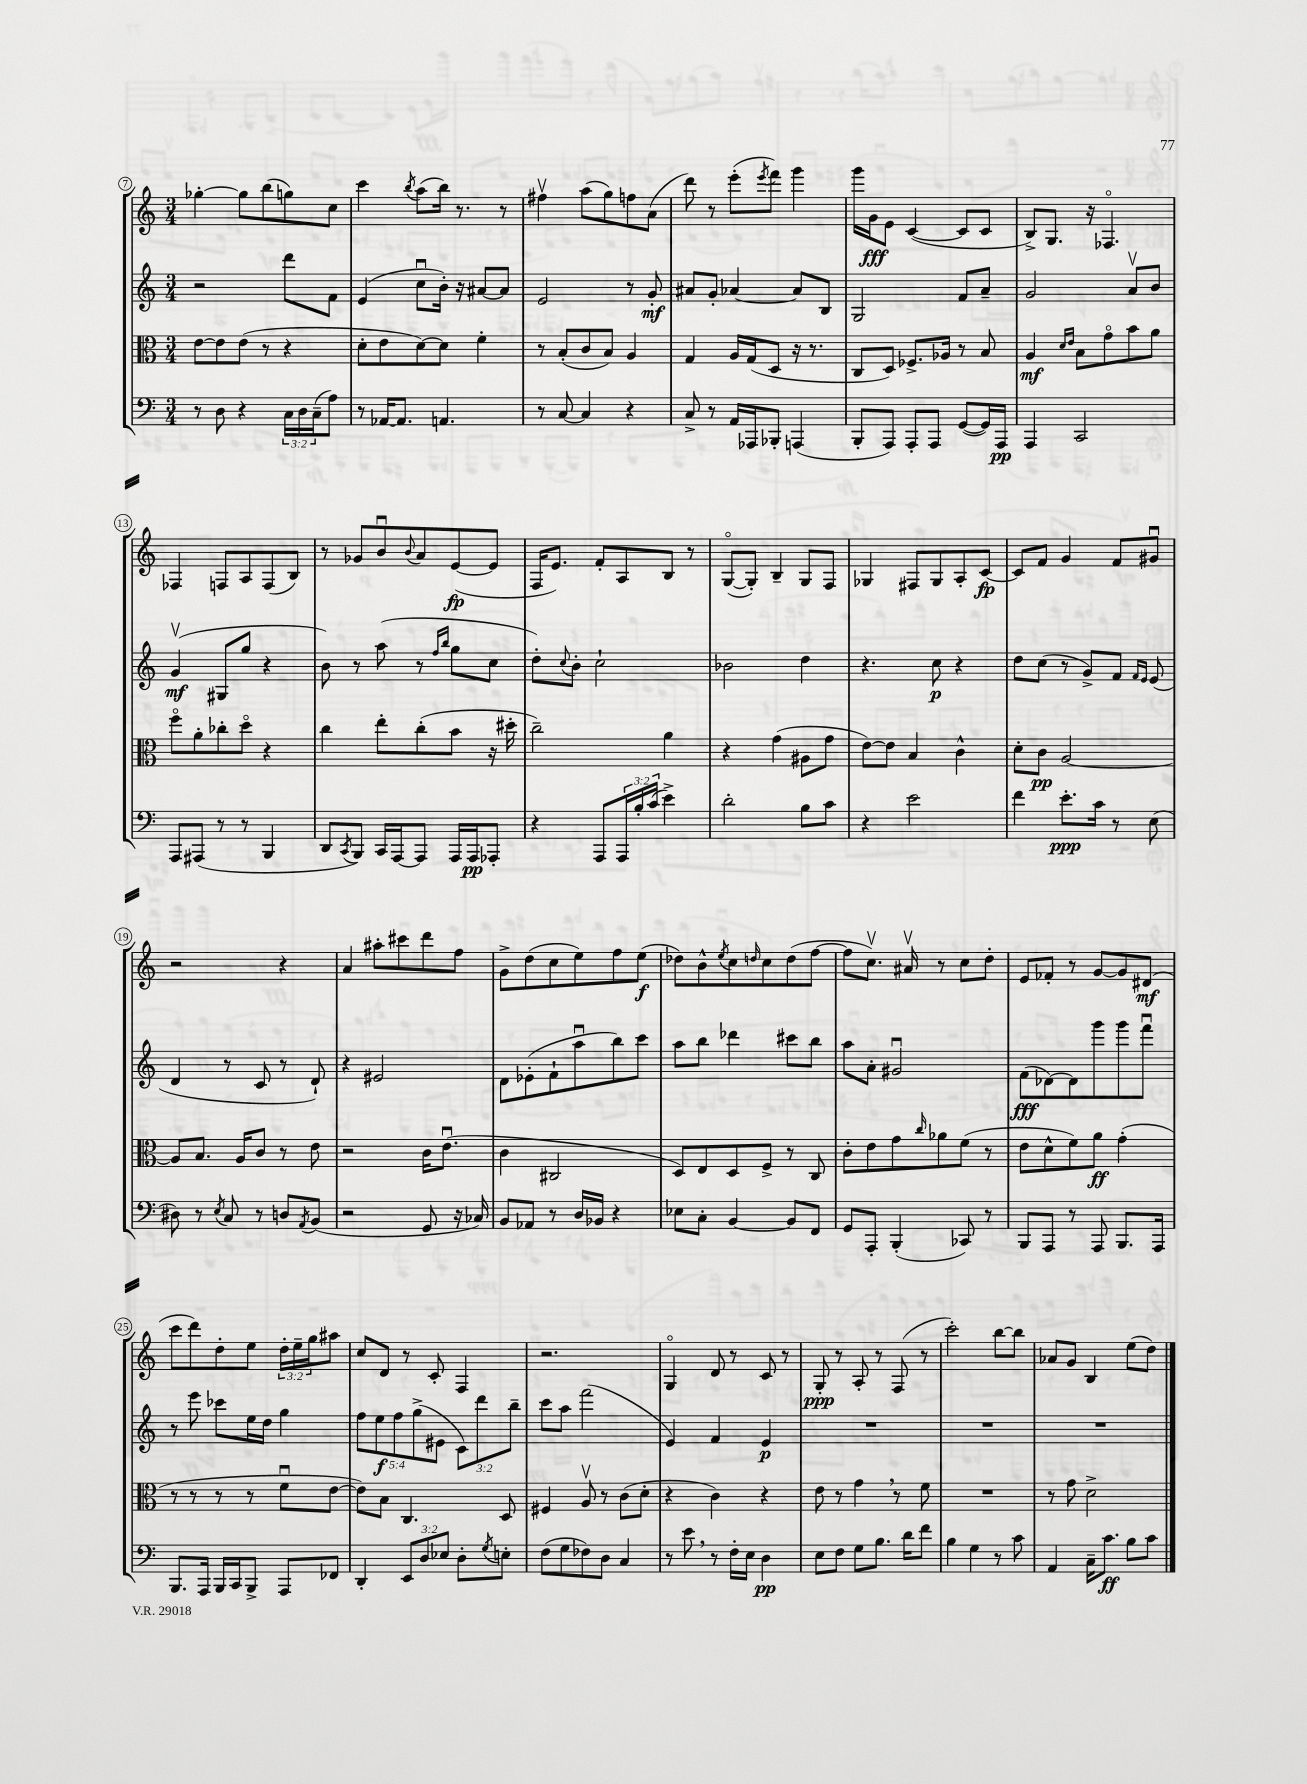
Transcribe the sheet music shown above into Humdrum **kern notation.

**kern	**dynam	**kern	**dynam	**kern	**dynam	**kern	**dynam
*part4	*part4	*part3	*part3	*part2	*part2	*part1	*part1
*staff4	*staff4	*staff3	*staff3	*staff2	*staff2	*staff1	*staff1
*clefF4	*	*clefC3	*	*clefG2	*	*clefG2	*
*k[]	*	*k[]	*	*k[]	*	*k[]	*
*M3/4	*	*M3/4	*	*M3/4	*	*M3/4	*
=7	=7	=7	=7	=7	=7	=7	=7
8r	.	[8e\L	.	2r	.	[4gg-X'\	.
8D\	.	8e\]	.	.	.	.	.
4r	.	(8e\J	.	.	.	8gg-\L]	.
.	.	8r	.	.	.	(8bb\	.
24C\LL	.	4r	.	8ddd\L	.	8ggn\)	.
24D\	.	.	.	.	.	.	.
(24C~\J	.	.	.	.	.	.	.
8A\J)	.	.	.	8f\J	.	8cc\J	.
=8	=8	=8	=8	=8	=8	=8	=8
8r	.	8d'\L	.	(4e/	.	4ccc\	.
[16AA-X/KL	.	8e\	.	.	.	.	.
8.AA-/J]	.	.	.	.	.	.	.
.	.	.	.	.	.	8qbb/	.
.	.	[8d\)	.	8ccu\L	.	(8aa\L	.
4.AAn/	.	8d\J]	.	16b'\Jk)	.	16bb\Jk)	.
.	.	.	.	16r	.	8.r	.
.	.	4f'\	.	[8a#X/L	.	.	.
.	.	.	.	8a#/J]	.	8r	.
=9	=9	=9	=9	=9	=9	=9	=9
8r	.	8r	.	2e/	.	4ff#Xv\	.
[8C/	.	(8B'/L	.	.	.	.	.
4C/]	.	8c/	.	.	.	(8aa\L	.
.	.	8B/J)	.	.	.	8gg\)	.
4r	.	4A/	.	8r	.	8ffn\	.
.	.	.	.	8g'/	mf	(8a\J	.
=10	=10	=10	=10	=10	=10	=10	=10
8C^/	.	4G/	.	8a#X/L	.	8ddd\)	.
8r	.	.	.	8g'/J	.	8r	.
16AA/LL	.	16A/LL	.	[4a-X/	.	(8eee'\L	.
16AAA-X/J	.	(16G/J	.	.	.	.	.
.	.	.	.	.	.	8qeee/	.
8BBB-X'/J	.	8D/J	.	.	.	8fff\J)	.
(4AAAn/	.	16r	.	8a-/L]	.	4ggg\	.
.	.	8.r	.	.	.	.	.
.	.	.	.	8B/J	.	.	.
=11	=11	=11	=11	=11	=11	=11	=11
8BBB'/L	.	8C/L	.	2G/	.	16ggg\LL	.
.	.	.	.	.	.	16g\J	fff
8AAA/J)	.	8D/J)	.	.	.	8e\J	.
8AAA'/L	.	8.F-X^/L	.	.	.	([4c/	.
8AAA/J	.	.	.	.	.	.	.
.	.	16A-X/Jk	.	.	.	.	.
([8GG/L	.	8r	.	8f/L	.	8c/L]	.
16GG/L])	.	8B/	.	8a~/J	.	8c/J	.
16AAA/JJ	pp	.	.	.	.	.	.
=12	=12	=12	=12	=12	=12	=12	=12
4AAA/	.	4A/	mf	2g/	.	8B^/L)	.
.	.	.	.	.	.	8.G/J	.
.	.	16qqd/LL	.	.	.	.	.
.	.	16qqe/JJ	.	.	.	.	.
2CC/	.	8B\L	.	.	.	.	.
.	.	.	.	.	.	16r	.
.	.	8g\	.	.	.	4.F-X/	.
.	.	8b\	.	8av/L	.	.	.
.	.	8a\J	.	8b/J	.	.	.
!!LO:LB:g=z
=13	=13	=13	=13	=13	=13	=13	=13
8AAA/L	.	8ff\L	.	(4gv/	mf	4F-X/	.
(8AAA#X/J	.	8a'\	.	.	.	.	.
8r	.	8cc-X'\	.	8G#X/L	.	8Fn/L	.
8r	.	8dd\J	.	8gg/J	.	8A/	.
4BBB/	.	4r	.	4r	.	(8F/	.
.	.	.	.	.	.	8B/J)	.
=14	=14	=14	=14	=14	=14	=14	=14
8DD/L	.	4cc\	.	8b\)	.	8r	.
8qCC/	.	.	.	.	.	.	.
8BBB/J)	.	.	.	8r	.	8g-X/L	.
16CC/LL	.	8ee'\L	.	(8aa\	.	8bu/	.
[16AAA/J	.	.	.	.	.	.	.
.	.	.	.	.	.	8qqb/	.
8AAA/J]	.	(8cc'\	.	8r	.	8a/	.
.	.	.	.	16qqff/LL	.	.	.
.	.	.	.	16qqbb/JJ	.	.	.
16AAA/LL	.	8b\J	.	8gg\L	.	([8e/	fp
16AAA/J	pp	.	.	.	.	.	.
8AAA-X'/J	.	16r	.	8cc\J	.	8e/J]	.
.	.	16dd#X'\	.	.	.	.	.
=15	=15	=15	=15	=15	=15	=15	=15
4r	.	2cc~\)	.	8dd'\L)	.	16F/KL	.
.	.	.	.	.	.	8.e/J)	.
.	.	.	.	8qqcc/	.	.	.
.	.	.	.	8b'\J	.	.	.
8AAA/L	.	.	.	2cc`\	.	8f'/L	.
24AAA/L	.	.	.	.	.	8A/	.
24B'/	.	.	.	.	.	.	.
(24c/JJ	.	.	.	.	.	.	.
4e^\)	.	4a\	.	.	.	8B/J	.
.	.	.	.	.	.	8r	.
=16	=16	=16	=16	=16	=16	=16	=16
2d'\	.	4r	.	2b-X\	.	([8G/L	.
.	.	.	.	.	.	8G'/J])	.
.	.	(4g\	.	.	.	4B~/	.
8B\L	.	8A#X\L	.	4dd\	.	8G/L	.
8c\J	.	8g\J	.	.	.	8F/J	.
=17	=17	=17	=17	=17	=17	=17	=17
4r	.	[8e\L)	.	4.r	.	4G-X/	.
.	.	8e\J]	.	.	.	.	.
2e\	.	4B/	.	.	.	8F#X/L	.
.	.	.	.	8cc\	p	8G-/	.
.	.	4c^^\	.	4r	.	8A'/	.
.	.	.	.	.	.	[8c/J	fp
=18	=18	=18	=18	=18	=18	=18	=18
4f\	.	8d'\L	.	8dd\L	.	8c/L]	.
.	.	8c\J	pp	(8cc\J	.	8f/J	.
8.e'\L	ppp	[2A/	.	8r	.	4g/	.
.	.	.	.	8g^/L)	.	.	.
16c\Jk	.	.	.	.	.	.	.
8r	.	.	.	8f/J	.	8f/L	.
.	.	.	.	16qqf/LL	.	.	.
.	.	.	.	16qqe/JJ	.	.	.
(8E\	.	.	.	(8e/	.	8g#Xu/J	.
!!LO:LB:g=z
=19	=19	=19	=19	=19	=19	=19	=19
8D#X\)	.	8A/L]	.	4d/	.	2r	.
8r	.	8.B/J	.	.	.	.	.
8qE/	.	.	.	.	.	.	.
8C/	.	.	.	8r	.	.	.
.	.	16A/KL	.	.	.	.	.
8r	.	8c/J	.	8c/	.	.	.
8Dn/L	.	8r	.	8r	.	4r	.
8qAA/	.	.	.	.	.	.	.
(8BB/J	.	8e\	.	8d`/)	.	.	.
=20	=20	=20	=20	=20	=20	=20	=20
2r	.	2r	.	4r	.	4a/	.
.	.	.	.	2e#X/	.	8aa#X'\L	.
.	.	.	.	.	.	8ccc#X\	.
8GG/	.	16c\KL	.	.	.	8ddd\	.
.	.	(8.eu\J	.	.	.	.	.
16r	.	.	.	.	.	8ff\J	.
16C-X/)	.	.	.	.	.	.	.
=21	=21	=21	=21	=21	=21	=21	=21
8BB/L	.	4c\	.	8d\L	.	8g^\L	.
8AA-X/J	.	.	.	(8e-X'\	.	(8dd\	.
8r	.	2C#X/	.	8f`\	.	8cc\	.
16D/LL	.	.	.	8aau\	.	8ee\)	.
16BB-X/JJ	.	.	.	.	.	.	.
4r	.	.	.	8bb\)	.	8ff\	.
.	.	.	.	8ccc\J	.	(8ee\J	f
=22	=22	=22	=22	=22	=22	=22	=22
8E-X\L	.	8D/L)	.	8aa\L	.	8dd-X\L)	.
8C'\J	.	8E/	.	8bb\J	.	8b^^\	.
.	.	.	.	.	.	8qee/	.
[4BB/	.	8D/	.	4ddd-X\	.	8cc\	.
.	.	.	.	.	.	16qqddn/	.
.	.	8F^/J	.	.	.	8cc\	.
8BB/L]	.	8r	.	8ccc#X\L	.	(8dd\	.
8FF/J	.	8C/	.	8bb\J	.	[8ff\J	.
=23	=23	=23	=23	=23	=23	=23	=23
8GG/L	.	8c'\L	.	8aa\L	.	8ff\L]	.
8AAA'/J	.	8e\	.	8a'\J	.	8.ccv\J)	.
(4BBB'/	.	8g\	.	2g#Xu/	.	.	.
.	.	.	.	.	.	16a#Xv/	.
.	.	16qqcc/	.	.	.	.	.
.	.	8a-X\	.	.	.	8r	.
8CC-X/)	.	(8f\J	.	.	.	8cc\L	.
8r	.	8r	.	.	.	8dd'\J	.
=24	=24	=24	=24	=24	=24	=24	=24
8BBB/L	.	8e\L	.	(8f\L	fff	8e/L	.
8AAA/J	.	8d^^\	.	[8d-X\)	.	8f-X'/J	.
8r	.	8f\)	.	8d-\]	.	8r	.
8AAA/	.	8a\J	ff	8ggg\	.	[8g/L	.
8.BBB/L	.	(4g'\	.	8ggg\	.	8g/]	.
.	.	.	.	8fffu\J	.	(8d#X/J	mf
16AAA/Jk	.	.	.	.	.	.	.
!!LO:LB:g=z
=25	=25	=25	=25	=25	=25	=25	=25
8.BBB/L	.	8r	.	8r	.	8ccc\L	.
.	.	8r	.	8eee\	.	8ddd\)	.
16AAA/Jk	.	.	.	.	.	.	.
16BBB/LL	.	8r	.	8ccc-X\L	.	8dd'\	.
16CC/J	.	.	.	.	.	.	.
8BBB^/J	.	8r	.	16ee\L	.	8ee\J	.
.	.	.	.	16dd\JJ	.	.	.
8AAA/L	.	8fu\L	.	4gg\	.	24dd'\LL	.
.	.	.	.	.	.	24ee~\	.
.	.	.	.	.	.	24gg\J	.
8FF-X/J	.	[8e\J	.	.	.	8aa#X\J	.
=26	=26	=26	=26	=26	=26	=26	=26
4DD'/	.	8e\L])	.	10ff\L	.	8cc/L	.
.	.	.	.	10ee\	f	.	.
.	.	8B\J	.	.	.	8d/J	.
.	.	.	.	10ff\	.	.	.
12EE/L	.	4.C/	.	.	.	8r	.
.	.	.	.	(10gg^\	.	.	.
12D/	.	.	.	.	.	.	.
.	.	.	.	.	.	8c'/	.
.	.	.	.	10e#X\J	.	.	.
12E-X/J	.	.	.	.	.	.	.
8D'\L	.	.	.	12c\L)	.	4F/	.
.	.	.	.	12ddd\	.	.	.
8qG/	.	.	.	.	.	.	.
8En'\J	.	8D/	.	.	.	.	.
.	.	.	.	12bb~\J	.	.	.
=27	=27	=27	=27	=27	=27	=27	=27
(8F\L	.	4F#X/	.	8ccc\L	.	2.r	.
8G\	.	.	.	8aa\J	.	.	.
8F-X\)	.	8Av/	.	(2fff\	.	.	.
8D\J	.	8r	.	.	.	.	.
4C/	.	(8c\L	.	.	.	.	.
.	.	8d'\J	.	.	.	.	.
=28	=28	=28	=28	=28	=28	=28	=28
8r	.	4r	.	4e/)	.	4G/	.
8e,\	.	.	.	.	.	.	.
8r	.	4c\)	.	4f/	.	8d/	.
16F'\LL	.	.	.	.	.	8r	.
16E\JJ	.	.	.	.	.	.	.
4D\	pp	4r	.	4e/	p	8c/	.
.	.	.	.	.	.	8r	.
=29	=29	=29	=29	=29	=29	=29	=29
8E\L	.	8e\	.	2.r	.	8G'/	ppp
8F\J	.	8r	.	.	.	8r	.
8G\L	.	4g,\	.	.	.	8A'/	.
8.B\J	.	.	.	.	.	8r	.
.	.	8r	.	.	.	(8F/	.
16d\KL	.	.	.	.	.	.	.
8f\J	.	8f\	.	.	.	8r	.
=30	=30	=30	=30	=30	=30	=30	=30
4B\	.	2.r	.	2.r	.	2ccc'\)	.
4G\	.	.	.	.	.	.	.
8r	.	.	.	.	.	[8bb\L	.
8c\	.	.	.	.	.	8bb\J]	.
=31	=31	=31	=31	=31	=31	=31	=31
4AA/	.	8r	.	2.r	.	8a-X/L	.
.	.	8g\	.	.	.	8g/J	.
16C~\KL	.	2d^\	.	.	.	4B/	.
8.c\J	ff	.	.	.	.	.	.
8B\L	.	.	.	.	.	(8ee\L	.
8c\J	.	.	.	.	.	8dd\J)	.
==	==	==	==	==	==	==	==
*-	*-	*-	*-	*-	*-	*-	*-
